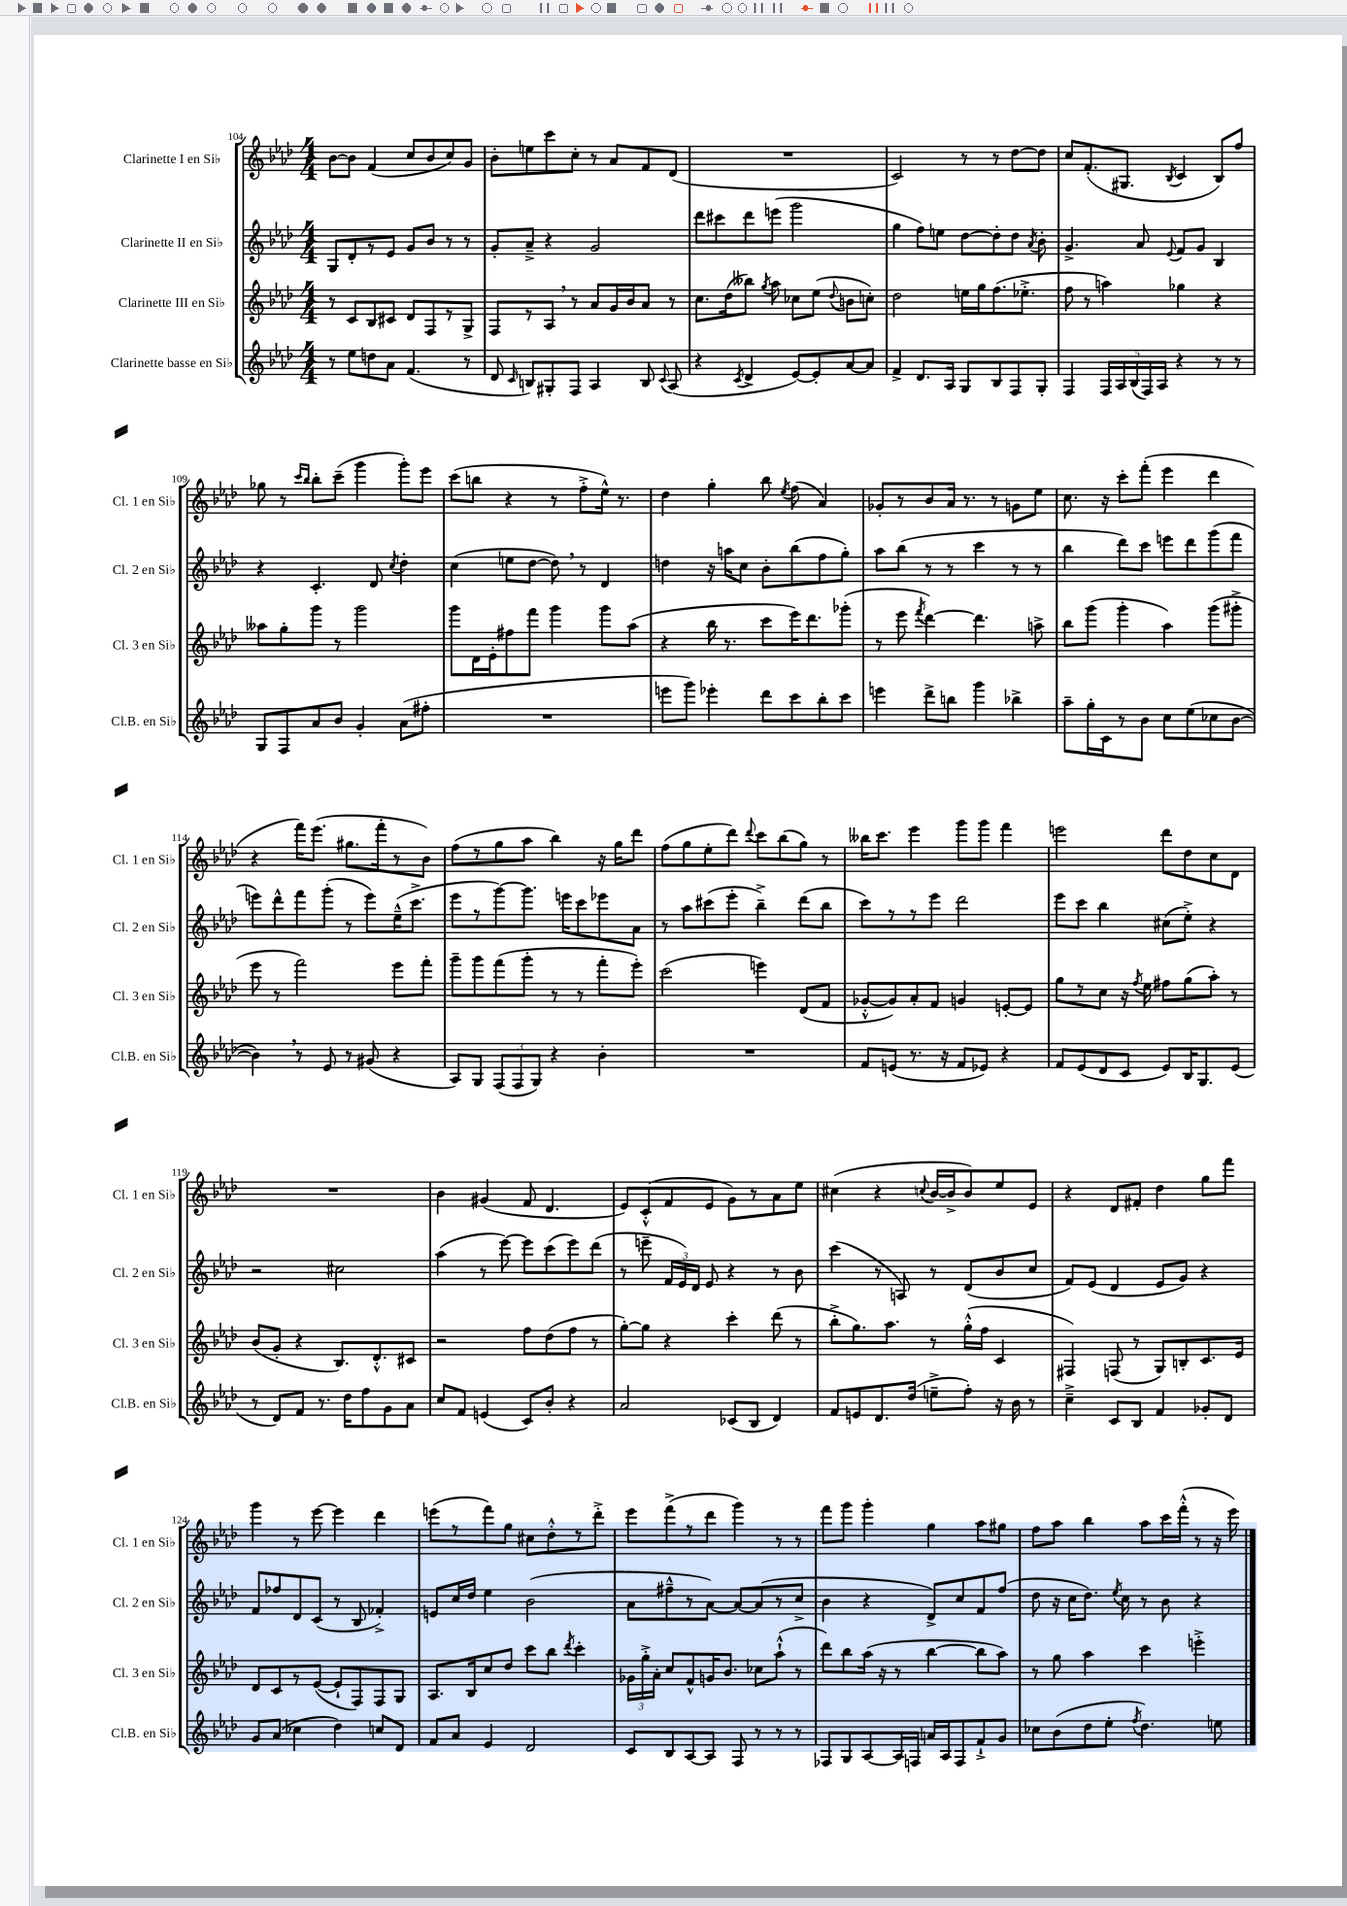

**kern	**kern	**kern	**kern
*staff4	*staff3	*staff2	*staff1
*clefG2	*clefG2	*clefG2	*clefG2
*k[b-e-a-d-]	*k[b-e-a-d-]	*k[b-e-a-d-]	*k[b-e-a-d-]
*M4/4	*M4/4	*M4/4	*M4/4
8r	8r	8G	[8b-
8ee-	8c	8d-'	8b-]
8dd	8B-	8r	(4f
8a-	8c#	8e-	.
(4.f	8d-	8g	8cc
.	8F	8b-	8b-
.	8r	8r	8cc)
8r	8G^	8r	8g
=	=	=	=
8d-	8F	8g'	8b-'
16qqc	.	.	.
8B)	8r	8a-~^	8ee
8G#'	8A-	4r	8ccc
8F	8r	.	8cc'
4A-	8a-	2g	8r
.	16g	.	8a-
.	16b-	.	.
8B	8a-	.	8f
8qqc	.	.	.
(8A-	8r	.	(8d-
=	=	=	=
4r	8.cc	8ddd-	1r
.	.	8ccc#	.
.	(16dd-	.	.
8qc	.	.	.
4d-^	8bb--)	8ddd-	.
.	8qgg	.	.
.	8aa-	(8eee	.
[8e-)	8cc-	2ggg	.
8e-']	(8ee-	.	.
.	8qqdd-	.	.
[8a-	8b	.	.
8a-]	8cc')	.	.
=	=	=	=
4f^	2dd-	4gg	2c)
8.d-	.	8ff)	.
.	.	8ee	.
16A-	.	.	.
8G	16ee	[8dd-	8r
.	16gg	.	.
8B-	(8.ff	8dd-']	8r
8F	.	8dd-	[8dd-
.	8.ee-'^	.	.
.	.	8qa-	.
8G'	.	8b-'	8dd-]
=	=	=	=
4F	8ff	4.g^	8cc
.	8r	.	(8.f'
20F	4aa)	.	.
20A-	.	.	.
.	.	.	8.G#
(20B-	.	.	.
.	.	8a-	.
20F)	.	.	.
20A-	.	.	.
.	.	8qqe-	8qB-
4r	4gg-	8f	4c
.	.	8g	.
8r	4r	4B-	8B-)
8r	.	.	8ff
=	=	=	=
8G	8aa--	4r	8gg-
8F	8gg'	.	8r
.	.	.	16qqccc
.	.	.	16qqbb-
8a-	8ggg	4.c'	8bb-'
8b-	8r	.	(8ccc~
4g'	2ggg	.	4ggg
.	.	8d-	.
.	.	8qcc	.
(8a-	.	4dd-'	8ggg')
8ff#'	.	.	8eee-
=	=	=	=
1r	8ggg	(4cc	(8ccc
.	16d-	.	8bb
.	16e-'	.	.
.	8ff#	8ee	4r
.	8fff	[8dd-	.
.	4ggg	8dd-])	8r
.	.	8r	8ff'^
.	8ggg	4d-	16ee-^^)
.	.	.	8.r
.	(8aa-	.	.
=	=	=	=
8eee	4r	4dd	4dd-
8ggg)	.	.	.
4eee-'	16bb-	16r	4gg'
.	8.r	16aa	.
.	.	8cc	.
8ddd-	8ccc	8b-'	8bb-
.	.	.	8qee-
8ccc	16eee-)	(8bb-	(8ff
.	8.ddd-	.	.
8bb-'	.	8ff	4a-)
8ccc	(8ggg-'	8gg')	.
=	=	=	=
4eee	8r	8aa-	8g-'
.	8eee-	(8bb-	8r
.	8qfff	.	.
8ddd-^	[4ddd-)	8r	8b-
8bb	.	8r	16a-
.	.	.	8.r
4ggg	4.ddd-]	4ccc	.
.	.	.	8r
4bb-^	.	8r	8g
.	8aa^	8r	8ee-
=	=	=	=
8aa-~	8bb-	4bb-	8.cc
16gg'	(8ggg	.	.
16c	.	.	16r
8r	4ggg'	8ddd-)	8ccc'
8b-	.	8ccc	(8fff'
8cc	4aa-)	8eee	4eee-
(8ee-	.	8ddd-	.
8cc-	(8ggg	(8ggg	4ddd-
[8b-	8ggg#'^	8fff	.
=	=	=	=
4b-])	8eee-	8eee)	4r
.	8r	8ddd-^^	.
8r	2fff)	8fff	16fff)
.	.	.	(8.eee-
8e-	.	(8ggg'	.
8r	.	8r	8.gg#
(8g#	.	8eee)	.
.	.	.	16fff'
4r	8eee-	(16ee-~^^	8r
.	.	8.ccc^	.
.	8fff'	.	8b-)
=	=	=	=
8A-)	8ggg~	8eee-	(8ff
8G	8ggg	8r	8r
(12F	(8fff	[8ggg)	8gg
12F	.	.	.
.	8ggg'	8.ggg]	8aa-
12G)	.	.	.
4r	8r	.	4bb-)
.	.	16eee	.
.	8r	8ccc	.
4b-'	8fff'	8eee-	16r
.	.	.	16gg
.	8eee-')	8a-	8ddd-
=	=	=	=
1r	(2ccc	8r	(8ff
.	.	8aa-	8gg
.	.	(8ccc#	8ee-'
.	.	8eee-'	8ddd-)
.	.	.	8qqddd-
.	4eee)	4bb-~^)	8ccc
.	.	.	(8bb-
.	(8d-	(8ddd-	8gg)
.	8f	8bb-	8r
=	=	=	=
8f	[8g-'^^	8ccc)	16bb--
.	.	.	8.ccc
(8e	8g-])	8r	.
8.r	8a-'	8r	4eee-
.	8f	8eee-	.
16r	.	.	.
8f	4g	2ddd-	8ggg
8e-)	.	.	8ggg
4r	[8e'	.	4fff
.	8e]	.	.
=	=	=	=
8f	8gg	8eee-	2eee
(8e-	8r	8ccc	.
8d-	8cc	4bb-	.
8c	16r	.	.
.	8qff	.	.
.	16ee-	.	.
8e-)	8ff#	(8cc#	8ddd-
16B-	(8gg	8ee-'^)	8dd-
8.G	.	.	.
.	8aa-')	4r	8cc
(8e-	8r	.	8d-
=	=	=	=
8r	(8b-	2r	1r
8d-)	8g'	.	.
8f	4r	.	.
8.r	.	.	.
.	8.B-)	2cc#	.
16dd-	.	.	.
8ff	.	.	.
.	8.d-'^^	.	.
8g	.	.	.
8a-	8c#	.	.
=	=	=	=
8cc	2r	(4aa-	4b-
8f	.	.	.
(4e	.	8r	(4g#
.	.	[8eee-)	.
8c)	8ff	8eee-]	8f
8b-'	(8dd-	(8ccc	4.d-
4r	8ff	8eee-)	.
.	8r	(8ddd-	.
=	=	=	=
2a-	[8gg')	8r	8e-)
.	8gg]	8eee~	(8c'^^
.	4r	24f	8f
.	.	24e-)	.
.	.	24d-	.
.	.	8e-	8e-
(8c-	4ccc'	4r	8g)
8B-	.	.	8r
4d-)	(8ddd-	8r	8a-
.	8r	8b-	8ee-
=	=	=	=
8f	8bb-'^	(4ccc	(4cc#
8e	8.gg)	.	.
8.d-	.	8r	4r
.	8.aa-	.	.
.	.	8A)	.
(16dd-	.	.	.
.	.	.	8qqcc
8ee~^	8r	8r	[16b-
.	.	.	16b-^]
8ff')	(16gg'^^	(8d-	8b-)
.	16ff	.	.
16r	4c	8b-	8ee-
16b-	.	.	.
8r	.	8cc	8e-
=	=	=	=
4cc~^	4F#)	8f)	4r
.	.	(8e-	.
8c	(8F	4d-	8d-
8B-	8r	.	8f#'
4f	8G)	8e-	4dd-
.	8B'	8g)	.
8g-'	8.c	4r	8gg
8d-	.	.	8fff
.	16e-	.	.
=	=	=	=
8g	8d-	8f	4ggg
(8a-	8c	8ff-	.
4cc-	8r	8d-	8r
.	([8e-	(8c	[8eee-
4dd-)	8e-`]	8r	4eee-]
.	8F)	8B-	.
8cc	8F	4f-'^)	4ddd-
8d-	8G	.	.
=	=	=	=
8f	8.A-	8e	(8eee
8a-	.	16cc	8r
.	16B-	16dd-	.
4e-	8cc	4ee-	8fff)
.	8dd-	.	8gg
2d-	8ccc	(2b-	8cc#
.	8bb-	.	8dd-'^^
.	8qddd-	.	.
.	4ccc'	.	8r
.	.	.	8ddd-'^
=	=	=	=
8c	24g-	8a-	8eee-
.	24gg'^	.	.
.	24a-'	.	.
8B-	8cc	8ff#~^^	(8fff^
[8A-	8f^^	8r	8r
8A-]	16g	[8a-)	8ddd-
.	8.b-	.	.
8F	.	8a-_	4ggg)
8r	8cc-	(8a-]	.
8r	(8aa-`^^	8r	8r
8r	8r	8cc^	8r
=	=	=	=
8F-	8ddd-)	4b-	8fff
8G	8bb-	.	8ggg
[8A-	(16aa-	4r	4ggg'
.	16r	.	.
16A-]	8r	.	.
16F	.	.	.
16a	[4bb-	8d-^)	4gg
16A-	.	.	.
8F	.	8cc	.
8f`^	8bb-]	8f	8aa-
8g	8aa-)	(8ff	8gg#
=	=	=	=
8cc-	8r	8dd-	8ff
(8b-	8gg	16r	8aa-
.	.	16cc	.
8dd-	4aa-	8.dd-)	4bb-
8ee-'	.	.	.
.	.	8qee-	.
.	.	16cc	.
8qff	.	.	.
4.dd-)	4ccc	8r	8aa-
.	.	8b-	16ccc
.	.	.	(16fff'^^
.	4eee'^	4r	8r
8ee	.	.	16r
.	.	.	16eee-)
==	==	==	==
*-	*-	*-	*-
